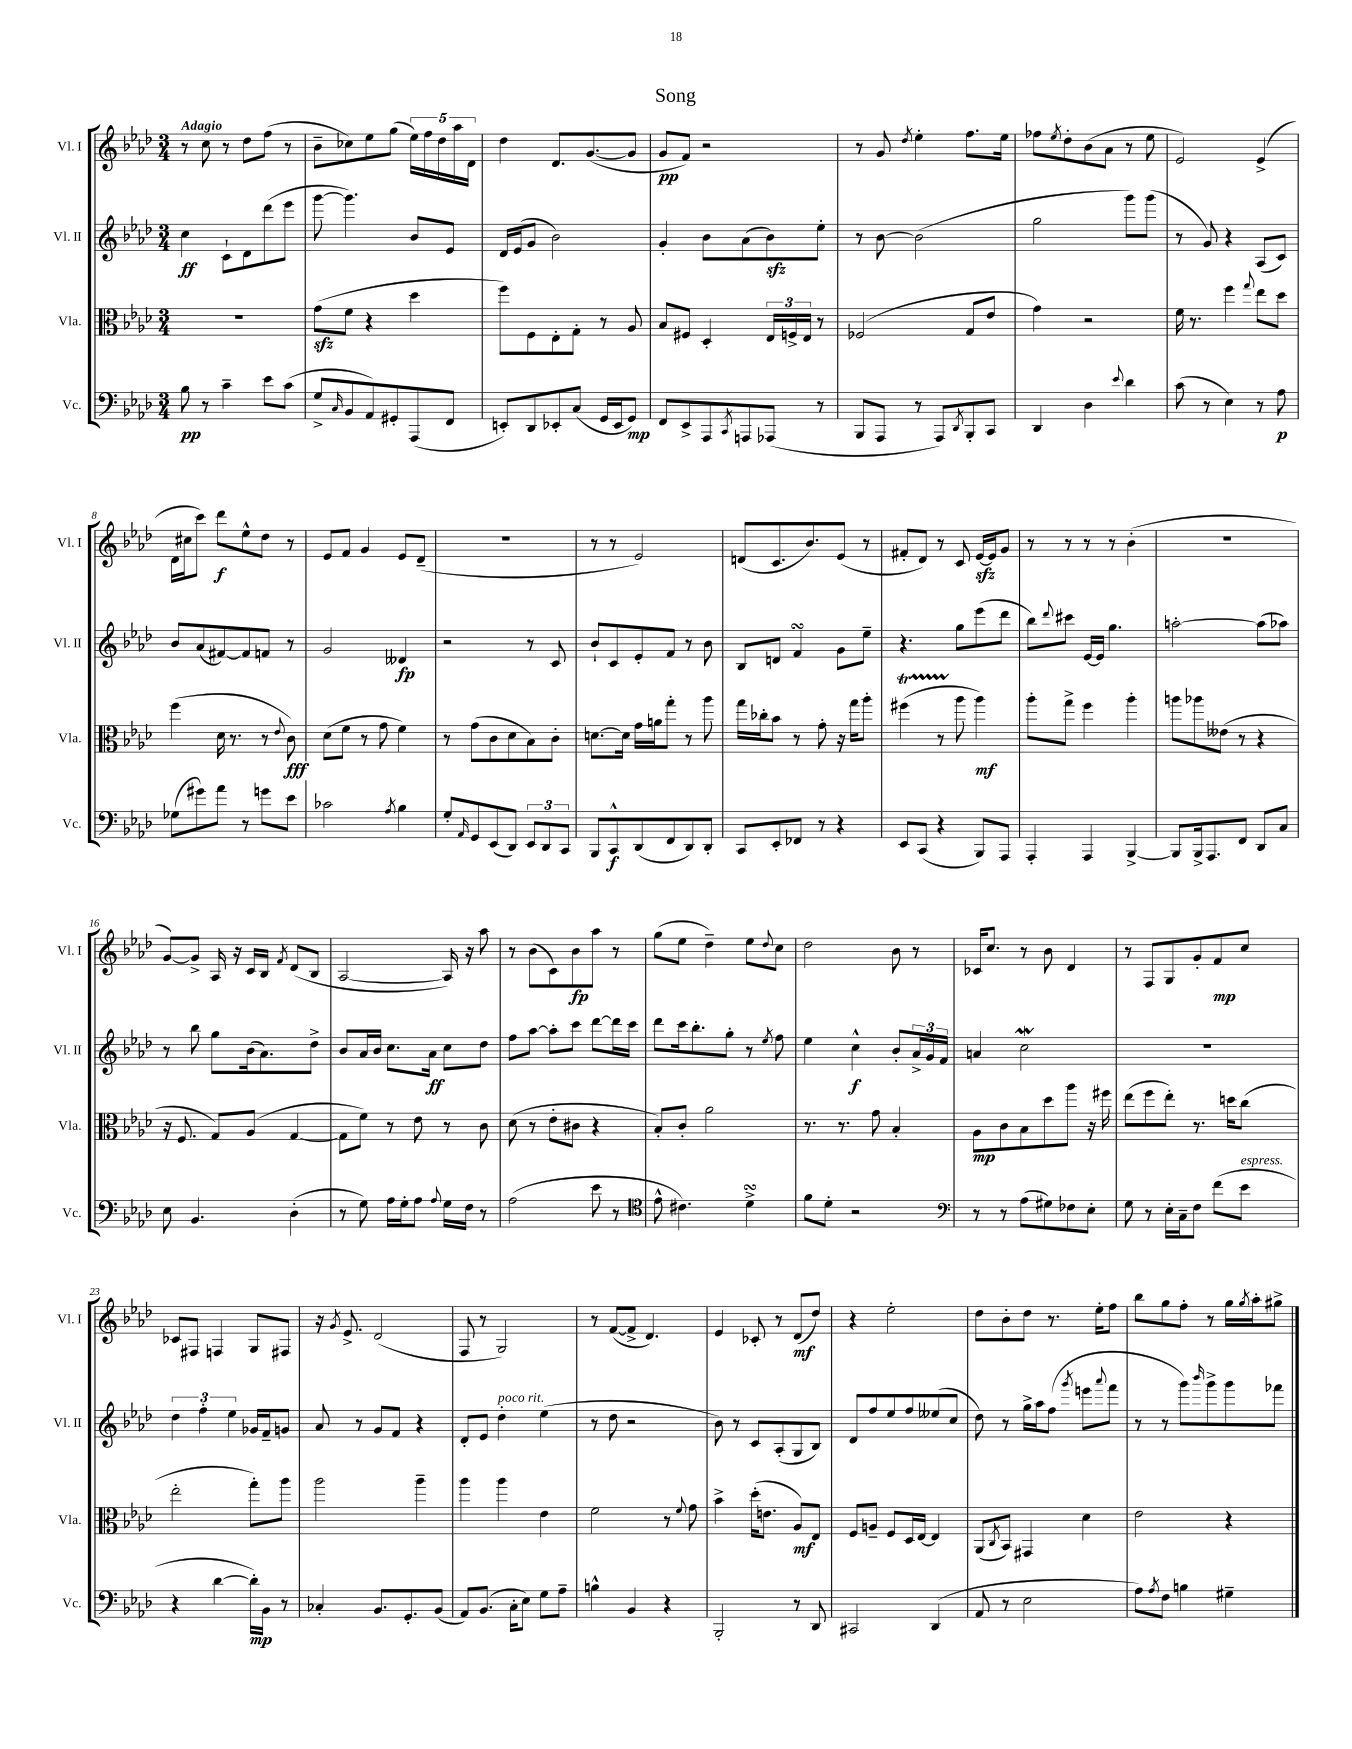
\header { title = "Song" }
<<
\new StaffGroup <<
\new Staff = "s0" \with { instrumentName = "Vl. I" shortInstrumentName = "Vl. I" } {
    \clef treble \key aes \major \numericTimeSignature \time 3/4 \tempo "Adagio"
    r8 c''8 r8 des''8 f''8( r8 |
    bes'8-- ces''8) ees''8 g''8( \tuplet 5/4 { ees''16) f''16 des''16 aes''16 des'16 } |
    des''4 des'8. g'8.~( g'8 |
    g'8\pp f'8) r2 |
    r8 g'8 \acciaccatura { des''8 } ees''4-. f''8. ees''16 |
    fes''8 \acciaccatura { ees''8 } des''8-. bes'8( aes'8 r8 ees''8 |
    ees'2) ees'4->( |
    des'16 cis''16 c'''8) des'''8\f ees''8-^ des''8 r8 |
    ees'8 f'8 g'4 ees'8 des'8--( |
    R2. |
    r8 r8 ees'2) |
    d'8( c'8. bes'8.) ees'8( r8 |
    fis'8-. des'8) r8 c'8 ees'16~\sfz ees'16 g'8 |
    r8 r8 r8 r8 bes'4-.( |
    R2. |
    g'8~) g'8-> aes16 r16 c'16 bes16 \acciaccatura { f'8 } des'8( bes8 |
    aes2~ aes16) r16 aes''8 |
    r8 bes'8( c'8) bes'8\fp aes''8 r8 |
    g''8( ees''8 des''4--) ees''8 \appoggiatura { des''8 } c''8 |
    des''2 bes'8 r8 |
    ces'16 c''8. r8 bes'8 des'4 |
    r8 f8 g8 g'8-. f'8\mp c''8 |
    ces'8 fis8 f4 g8 fis8 |
    r16 \acciaccatura { g'8 } ees'8.-> des'2( |
    f8 r8 g2) |
    r8 f'8~( f'8-> des'4.) |
    ees'4 ces'8-. r8 des'8\mf( des''8) |
    r4 ees''2-. |
    des''8 bes'8-. des''8 r8. ees''16-. f''8 |
    bes''8 g''8 f''8-. r8 g''16 \acciaccatura { g''8 } aes''16-. gis''8-> \bar "|." |
}
\new Staff = "s1" \with { instrumentName = "Vl. II" shortInstrumentName = "Vl. II" } {
    \clef treble \key aes \major \numericTimeSignature \time 3/4
    c''4\ff c'8-! des'8 des'''8( ees'''8 |
    g'''8~ g'''4.) bes'8 ees'8 |
    des'16 ees'16( g'8 bes'2) |
    g'4-. bes'8 aes'8( bes'8\sfz) ees''8-. |
    r8 bes'8~ bes'2( |
    g''2 g'''8) g'''8( |
    r8 g'8) r4 aes8( c'8) |
    bes'8 aes'8( fis'8~) fis'8 f'8 r8 |
    g'2 deses'4\fp |
    r2 r8 c'8 |
    bes'8-! c'8 ees'8-. f'8 r8 bes'8 |
    bes8 d'8 f'4\turn g'8 ees''8-- |
    r4. g''8 ees'''8( des'''8 |
    bes''8) \appoggiatura { des'''8 } cis'''8 ees'16~ ees'16 g''4. |
    a''2~-. a''8( aes''8) |
    r8 bes''8 g''8 bes'16( aes'8.) des''8-> |
    bes'8 aes'16 bes'16 c''8. aes'16\ff c''8 des''8 |
    f''8 aes''8~ aes''8-. c'''8 des'''8~ des'''16 c'''16 |
    des'''8 c'''16 bes''8.-. g''8-. r8 \acciaccatura { ees''8 } f''8 |
    ees''4 c''4-^\f bes'8-. \tuplet 3/2 { aes'16-> g'16 f'16 } |
    a'4 c''2\mordent |
    R2. |
    \tuplet 3/2 { des''4 f''4-. ees''4 } ges'16 f'16-- g'8 |
    aes'8 r8 g'8 f'8 r4 |
    des'8-. ees'8 des''4-.^\markup { \italic "poco rit." } ees''4( |
    r8 des''8 r2 |
    bes'8) r8 c'8 aes8-.( g8 bes8) |
    des'8 f''8 ees''8 f''8 eeses''8( c''8 |
    des''8) r8 g''16-> aes''16 f''8( \acciaccatura { g'''8 } e'''8 \appoggiatura { aes'''8 } f'''8 |
    r8 r8 g'''8) \grace { bes'''16 } g'''8-> g'''8 fes'''8 \bar "|." |
}
\new Staff = "s2" \with { instrumentName = "Vla." shortInstrumentName = "Vla." } {
    \clef alto \key aes \major \numericTimeSignature \time 3/4
    R2. |
    g'8\sfz( f'8 r4 des''4 |
    f''8) f8 ees8-. g8-. r8 aes8 |
    bes8 fis8 des4-. \tuplet 3/2 { ees16 f16-> ees16 } r8 |
    fes2( g8 ees'8 |
    g'4) r2 |
    f'16 r8. f''4 \appoggiatura { g''8 } ees''8 des''8 |
    f''4( des'16 r8. r8 \appoggiatura { ees'8 } c'8\fff) |
    des'8( f'8 r8 g'8 f'4) |
    r8 g'8( c'8 des'8 bes8) c'8-. |
    d'8.~ d'16 g'16 a'16 g''8-. r8 aes''8 |
    g''16 ces''16-. bes'8 r8 g'8-. r16 g''16 aes''8-. |
    fis''4\startTrillSpan( r8 aes''8\stopTrillSpan aes''4\mf) |
    aes''8-. g''8-> f''4 aes''4-. |
    a''8 aes''8 eeses'8( r8 r4 |
    r16 f8. g8) aes8( g4~ |
    g8 f'8) r8 ees'8 r8 c'8 |
    des'8( r8 ees'8-. cis'8 r4 |
    bes8-.) c'8-. aes'2 |
    r8. r8. g'8 bes4-. |
    aes8\mp c'8 bes8 des''8 aes''8 r16 fis''16 |
    ees''8( f''8 ees''8-.) r8. d''16 c''8( |
    ees''2-. g''8-.) aes''8 |
    aes''2 aes''4-- |
    aes''4 aes''4 ees'4 |
    f'2 r8 \appoggiatura { f'8 } g'8 |
    bes'4-> des''16-.( e'8. aes8\mf) ees8 |
    f8 a8-- f8 des16 ees16~ ees4 |
    aes,8( \acciaccatura { c8 } bes,8) gis,4 des'4 |
    ees'2 r4 \bar "|." |
}
\new Staff = "s3" \with { instrumentName = "Vc." shortInstrumentName = "Vc." } {
    \clef bass \key aes \major \numericTimeSignature \time 3/4
    bes8\pp r8 c'4-- ees'8 c'8( |
    g8-> \grace { c16 } bes,8 aes,8) gis,8-. aes,,8( f,8 |
    e,8-.) des,8 ees,8-. c8( g,16 ees,16 g,8\mp) |
    f,8 ees,8-> aes,,8 \acciaccatura { c,8 } a,,8 aes,,8( r8 |
    bes,,8 aes,,8 r8 aes,,8) \acciaccatura { des,8 } bes,,8-. c,8 |
    des,4 des4 \appoggiatura { ees'8 } des'4 |
    c'8( r8 ees4) r8 aes8\p |
    ges8( gis'8) aes'8 r8 g'8 ees'8 |
    ces'2 \acciaccatura { aes8 } bes4 |
    g8-. \grace { aes,16 } g,8 ees,8( des,8) \tuplet 3/2 { ees,8 des,8 c,8 } |
    bes,,8 c,8-^\f des,8( f,8 des,8) des,8-. |
    c,8 ees,8-. fes,8 r8 r4 |
    ees,8 c,8( r4 bes,,8) aes,,8 |
    aes,,4-. aes,,4 bes,,4~-> |
    bes,,8 bes,,16-> aes,,8. f,8 des,8 c8 |
    ees8 bes,4. des4-.( |
    r8 g8) aes16 g16-. aes8 \appoggiatura { aes8 } g16 f16 r8 |
    aes2( ees'8 r8 |
    \clef tenor ees'8-^ cis'4.) des'4->\turn |
    f'8 des'8-. r2 |
    \clef bass r8 r8 aes8( gis8) fes8 ees8-. |
    g8 r8 ees16-. c16-- f8 f'8( ees'8^\markup { \italic "espress." } |
    r4 des'4~ des'16-.\mp) bes,16 r8 |
    ces4-. bes,8. g,8.-. bes,8( |
    aes,8) bes,8.( c16-. ees8) g8 aes8-- |
    b4-^ bes,4 r4 |
    bes,,2-. r8 des,8 |
    cis,2 des,4( |
    aes,8 r8 ees2 |
    aes8) \acciaccatura { aes8 } f8 b4 gis4-- \bar "|." |
}
>>
>>
